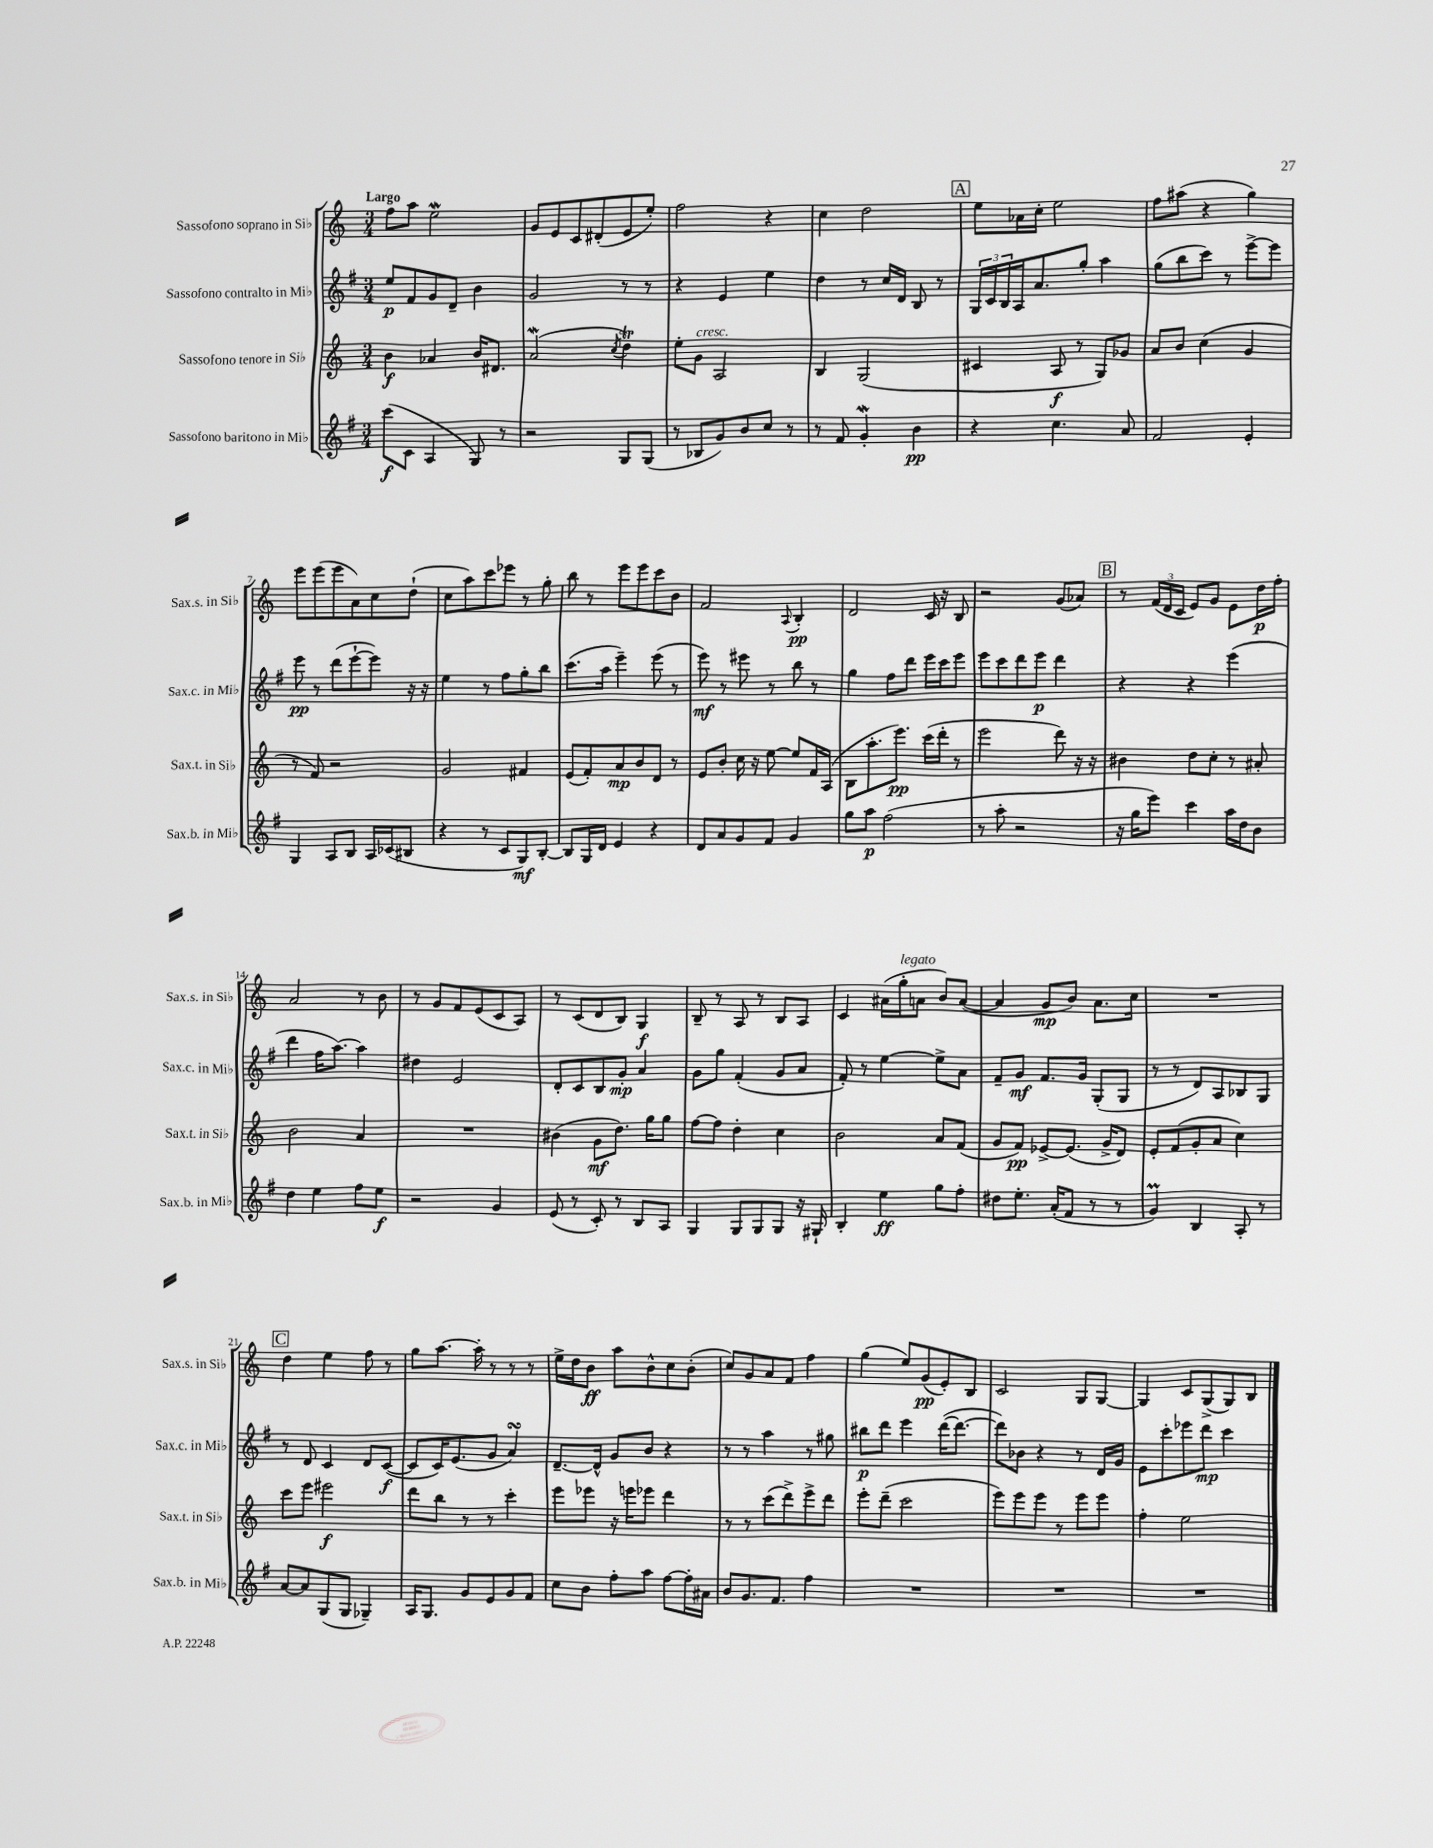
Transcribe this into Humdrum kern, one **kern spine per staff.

**kern	**kern	**kern	**kern
*staff4	*staff3	*staff2	*staff1
*clefG2	*clefG2	*clefG2	*clefG2
*k[f#]	*k[]	*k[f#]	*k[]
*M3/4	*M3/4	*M3/4	*M3/4
(8ccc	4b	8ee	8ff
8c	.	8f#	8aa
4A	4a-	8g	2ee
.	.	8d~	.
8G)	16b	4b	.
.	8.d#	.	.
8r	.	.	.
=	=	=	=
2r	(2a	2g	8g
.	.	.	8e
.	.	.	8c
.	.	.	(8d#'
.	8qcc	.	.
8G	4dd)	8r	8e
(8G	.	8r	8ee')
=	=	=	=
8r	8ee'	4r	2ff
8B-	8g	.	.
8g)	2A	4e	.
8b	.	.	.
8cc	.	4ee	4r
8r	.	.	.
=	=	=	=
8r	4B	4dd	4cc
8f#	.	.	.
4g'	(2G	8r	2dd
.	.	16cc	.
.	.	16d	.
4b	.	8B	.
.	.	8r	.
=	=	=	=
4r	4c#	24G	8ee
.	.	24c	.
.	.	24B	.
.	.	16A	16a-
.	.	8.a	16cc'
4.cc	8A	.	2ee
.	8r	8gg'	.
.	8G)	4aa	.
8a	8g-	.	.
=	=	=	=
2f#	8a	(8gg	8ff
.	8b	8bb	(8aa#
.	(4cc	8ccc)	4r
.	.	8r	.
4e'	4g	[8eee^	4gg)
.	.	8eee]	.
=	=	=	=
4G	8r	8eee	8eee
.	8f)	8r	(8eee
8A	2r	(8ddd	8eee
8B	.	[8eee`	8a)
16A	.	8eee])	8cc
(16c-	.	.	.
8B#	.	16r	(8dd`
.	.	16r	.
=	=	=	=
4r	2g	4ee	8cc
.	.	.	8aa)
8r	.	8r	8ccc
8c	.	8ff#	8eee-
8G)	4f#	8gg'	8r
[8B'	.	8bb	8gg'
=	=	=	=
8B]	(8e	(8.ccc	8bb
16G	8f')	.	8r
16d	.	16aa	.
4e	8a	4eee~)	8eee
.	8b	.	8eee
4r	8d	(8eee	8ccc
.	8r	8r	8b
=	=	=	=
8d	8e	8eee)	2f
8a	8b'	8r	.
8g	16cc	8eee#	.
.	16r	.	.
8f#	[8ee	8r	.
.	.	.	8qqA
4g	8ee]	8bb	4B'
.	16f	8r	.
.	(16A	.	.
=	=	=	=
8gg	8B	4gg	2d
8aa	8.aa'	.	.
(2ff#	.	8ff#	.
.	8.eee)	.	.
.	.	8ddd	.
.	(16ccc	16eee	16c
.	16ddd'	16ccc	16r
.	8r	8eee	8B
=	=	=	=
8r	2eee	8eee	2r
8aa'	.	8ccc	.
2r	.	8ddd	.
.	.	8eee	.
.	8ddd)	4ddd	(8g
.	16r	.	8a-)
.	16r	.	.
=	=	=	=
16r	4b#	4r	8r
16gg	.	.	.
8eee)	.	.	(24f
.	.	.	24d
.	.	.	24c
4ccc	8dd	4r	8e)
.	8cc'	.	8g
16aa	8r	(4eee	8e
16dd	.	.	.
8b	8a#'	.	16dd
.	.	.	16ff'
=	=	=	=
4dd	2b	4ddd	2a
4ee	.	16ff#	.
.	.	[8.aa)	.
8ff#	4a	4aa]	8r
8ee	.	.	8b
=	=	=	=
2r	2.r	4dd#	8r
.	.	.	8g
.	.	2e	8f
.	.	.	(8e
4g	.	.	8c
.	.	.	8A)
=	=	=	=
(8e	(4b#	8d'	8r
8r	.	8c	(8c
8c')	8g	8B	8d
8r	8.dd)	8g'	8B)
8B	.	4a	4G
.	16gg	.	.
8A	8gg	.	.
=	=	=	=
4G	[8ff	8g	8B~
.	8ff]	8gg	8r
8G	4dd'	(4f#'	8A
8G	.	.	8r
8G	4cc	8g	8B
16r	.	8a	8A
16G#`	.	.	.
=	=	=	=
4B'	2b	8f#')	4c
.	.	8r	.
4ee	.	[4ee	(16a#
.	.	.	16gg'
.	.	.	8a
8gg	8a	8ee^]	8b)
8ff#'	(8f	8a	([8a
=	=	=	=
8dd#	8g	8f#~	4a]
8.ee'	8f)	8g	.
.	[8e-^	8.f#	8g
(16a'	.	.	.
8f#	(8.e-]	.	8b)
.	.	16g	.
8r	.	(8G'	8.a
.	16g^	.	.
8r	8d)	8G	.
.	.	.	16cc
=	=	=	=
4g)	8e'	8r	2.r
.	(8f	8r	.
4B	8g'	8d)	.
.	8a	8A	.
8A'	4cc)	8B-	.
8r	.	8G	.
=	=	=	=
[8a	8ccc	8r	4dd
8a]	8eee	8d	.
(8G	2eee#	4c	4ee
8G	.	.	.
4G-~)	.	8d	8ff
.	.	([8c	8r
=	=	=	=
16A	8ddd	8c]	8gg
8.G	.	.	.
.	8bb	16c)	[8.aa
.	.	(8.e	.
8g	8r	.	.
.	.	.	16aa']
8e	8r	8g	8r
8g	4ccc'	4a)	8r
8f#	.	.	8r
=	=	=	=
8cc	8eee	[8.d~	16ee^
.	.	.	16dd
8b	8eee-	.	8b
.	.	16d^^]	.
8ff#'	16r	8g	8aa
.	16eee	.	.
8aa	8eee-	8b	8b^^
[8ff#	4ddd	4r	8cc
16ff#']	.	.	(8b'
16a#	.	.	.
=	=	=	=
8b	8r	8r	8cc)
8.g	8r	8r	8g
.	(8ccc	4aa	8a
8.f#	.	.	.
.	8ddd^)	.	8f
4ff#	8eee^	8r	4ff
.	8ddd	8gg#	.
=	=	=	=
2.r	8eee'	8bb#	(4gg
.	(8ddd~	8ddd	.
.	2ccc	4eee	8ee)
.	.	.	(8g
.	.	([16ddd	8e')
.	.	8.ddd_	.
.	.	.	8B
=	=	=	=
2.r	8eee)	8ddd])	2c
.	8eee	8b-	.
.	8eee	4r	.
.	8r	.	.
.	8eee	8r	8G
.	8eee	16d	[8G
.	.	16g	.
=	=	=	=
2.r	4ff'	8e	4G]
.	.	8ccc'	.
.	2ee	8eee-	8c
.	.	8ddd	(8G^
.	.	4ccc	8G)
.	.	.	8B
==	==	==	==
*-	*-	*-	*-
